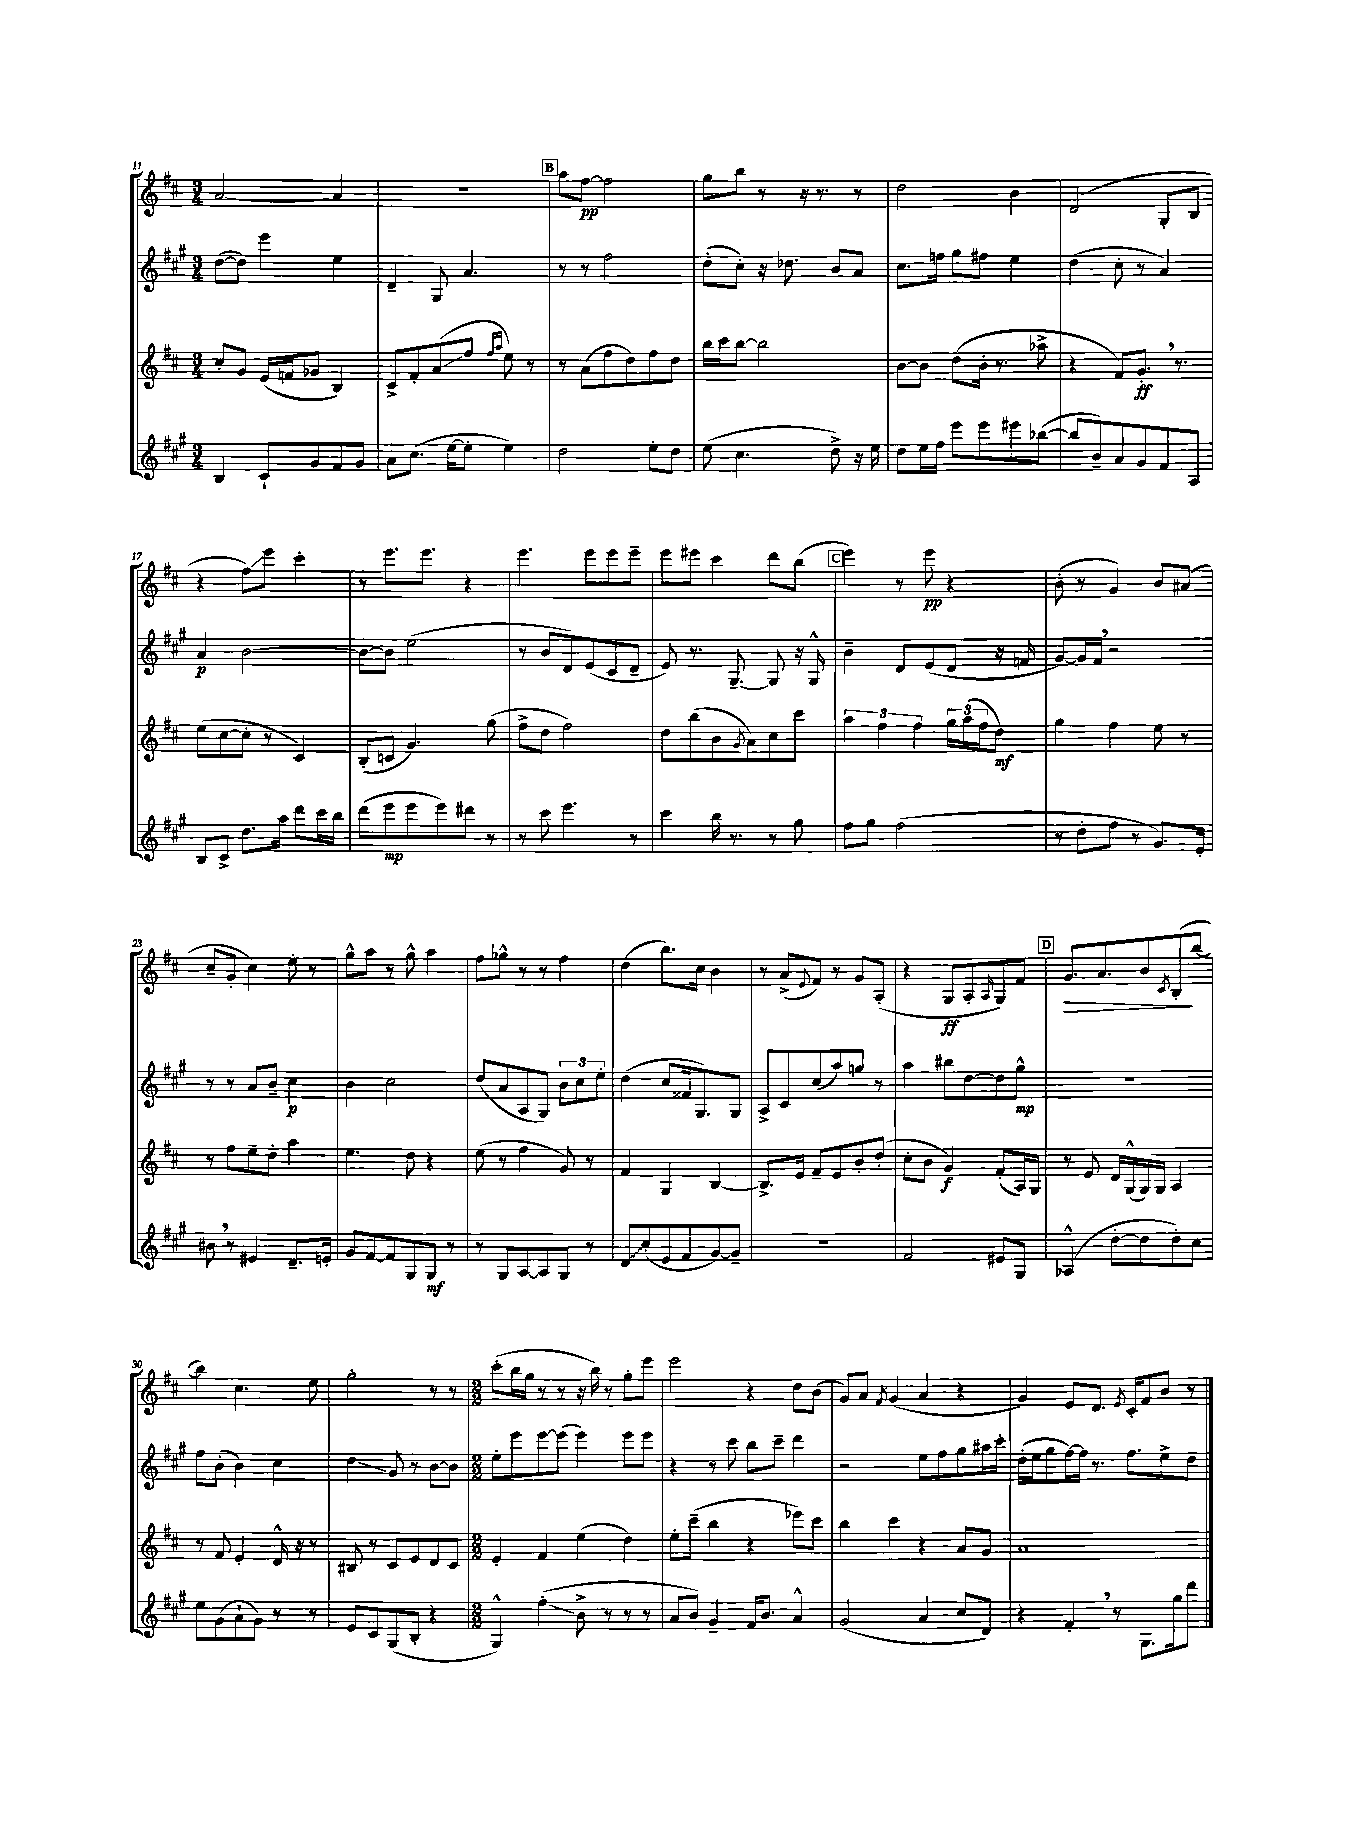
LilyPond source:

<<
\new StaffGroup <<
\new Staff = "s0" {
    \clef treble \key d \major \numericTimeSignature \time 3/4
    a'2~ a'4 |
    R2. |
    \mark \markup { \box "B" } a''8 fis''8~\pp fis''2 |
    g''8 b''8 r8 r16 r8. r8 |
    d''2 b'4 |
    d'2( g8-. b8 |
    r4 fis''8\glissando) e'''8 cis'''4-. |
    r8 e'''8. e'''8. r4 |
    e'''4. e'''8 e'''8 e'''8-- |
    e'''8 eis'''8 cis'''4 d'''8 b''8( |
    \mark \markup { \box "C" } e'''4) r8 e'''8\pp r4 |
    b'8-.( r8 g'4) b'8 ais'8( |
    cis''8-- g'8-. cis''4) e''8-. r8 |
    g''8-^ a''8 r8 g''8-^ a''4 |
    fis''8 ges''8-^ r8 r8 fis''4 |
    d''4( b''8.) cis''16 b'4 |
    r8 a'8->( \appoggiatura { e'8 } fis'8) r8 g'8 a8-.( |
    r4 g8\ff a8-. \grace { a16 } g8) fis'8 |
    \mark \markup { \box "D" } g'8.\> a'8. b'8 \acciaccatura { cis'8 } b8-.\!( b''8~ |
    b''4) cis''4. e''8 |
    g''2-. r8 r8 |
    \numericTimeSignature \time 2/2 cis'''8-.( b''16 g''16 r8 r8 r16 b''16) r8 g''8-. e'''8 |
    e'''2 r4 d''8 b'8( |
    g'8) a'8 \acciaccatura { fis'8 } g'4( a'4 r4 |
    g'4) e'8 d'8. \acciaccatura { e'8 } cis'16-. fis'8 b'8 r8 \bar "|." |
}
\new Staff = "s1" {
    \clef treble \key a \major \numericTimeSignature \time 3/4
    d''8~( d''8) e'''4 e''4 |
    d'4-- gis8 a'4. |
    \mark \markup { \box "B" } r8 r8 fis''2 |
    d''8-.( cis''8-.) r16 des''8. b'8 a'8 |
    cis''8. f''16 gis''8 fis''8 e''4 |
    d''4( cis''8-. r8 a'4) |
    a'4\p b'2~ |
    b'8~ b'8 e''2( |
    r8 b'8 d'8) e'8( cis'8 d'8-- |
    e'8) r8. gis8.~-- gis8 r16 gis16-^ |
    \mark \markup { \box "C" } b'4-- d'8 e'8( d'8 r16 f'16 |
    gis'8~) gis'16 fis'16 \breathe r2 |
    r8 r8 a'8 b'8-- cis''4\p |
    b'4 cis''2 |
    d''8( a'8 a8 gis8) \tuplet 3/2 { b'8 cis''8 e''8-. } |
    d''4( cis''8 fisis'16 gis8.) gis8 |
    a8-> cis'8 cis''8( a''8) g''8 r8 |
    a''4 bis''8 d''8~ d''8 gis''8-^\mp |
    \mark \markup { \box "D" } R2. |
    fis''8 b'8-.( b'4) cis''4 |
    d''4\glissando gis'8 r8 b'8~ b'8 |
    \numericTimeSignature \time 2/2 e''8-. e'''8 e'''8~ e'''8( e'''4) e'''8 e'''8 |
    r4 r8 cis'''8 b''8 cis'''8-- d'''4 |
    r2 e''8 fis''8 gis''8 ais''16 cis'''16-. |
    d''16-.( e''16 gis''8 fis''16~) fis''16 r8. fis''8. e''8-> d''8 \bar "|." |
}
\new Staff = "s2" {
    \clef treble \key d \major \numericTimeSignature \time 3/4
    cis''8-. g'8 e'16( f'16 ges'8 b4) |
    cis'8-> fis'8-. a'8\glissando( fis''8 \grace { fis''16 a''16 } e''8) r8 |
    \mark \markup { \box "B" } r8 a'8( fis''8 d''8) fis''8 d''8 |
    b''16 cis'''16 b''8~ b''2 |
    b'8~ b'8 d''8( b'16-. r8. aes''8-> |
    r4 fis'8) g'8.-.\ff \breathe r8. |
    e''8( cis''8~ cis''8-. r8 cis'4) |
    b8-.( c'8 g'4.) g''8( |
    fis''8-> d''8 fis''2) |
    d''8 b''8( b'8 \acciaccatura { g'8 } a'8) cis''8 cis'''8 |
    \mark \markup { \box "C" } \tuplet 3/2 { a''4 fis''4 fis''4 } \tuplet 3/2 { g''16 a''16( fis''16 } d''8\mf) |
    g''4 fis''4 e''8 r8 |
    r8 fis''8 e''8-- d''8-. a''4 |
    e''4. d''8 r4 |
    e''8( r8 fis''4 g'8) r8 |
    fis'4 g4 b4~ |
    b8.-> e'16 fis'8-- e'8 b'8-. d''8-.( |
    cis''8-. b'8 g'4\f) fis'8-.( a16) g16 |
    \mark \markup { \box "D" } r8 e'8 d'16 g16-^( g16) g16 a4 |
    r8 fis'8 e'4-. d'16-^ r16 r8 |
    bis8 r8 cis'8 e'8 d'8 cis'8 |
    \numericTimeSignature \time 2/2 e'4-. fis'4 e''4( d''4) |
    e''8-. cis'''8--( b''4 r4 ees'''8) cis'''8 |
    b''4 cis'''4 r4 a'8 g'8 |
    a'1 \bar "|." |
}
\new Staff = "s3" {
    \clef treble \key a \major \numericTimeSignature \time 3/4
    b4 cis'8-! gis'8 fis'8 gis'8 |
    a'8 cis''8.( e''16~ e''8-. e''4) |
    \mark \markup { \box "B" } d''2 e''8-. d''8 |
    e''8( cis''4. d''8->) r16 e''16 |
    d''8 e''16 fis''16 e'''8 e'''8 eis'''8 bes''8~( |
    bes''8 b'8--) a'8 gis'8 fis'8 a8 |
    b8 cis'8-> d''8. a''16 d'''8 cis'''16 b''16 |
    d'''8( e'''8\mp e'''8 e'''8) dis'''8 r8 |
    r8 cis'''8 e'''4. r8 |
    cis'''4 b''16 r8. r8 gis''8 |
    \mark \markup { \box "C" } fis''8 gis''8 fis''2( |
    r8 d''8-. fis''8 r8 gis'8.) e'16-. |
    bis'8 \breathe r8 eis'4 d'8.-- e'16-. |
    gis'8 fis'8~ fis'8 gis8 gis8\mf r8 |
    r8 gis8 a8~ a8 gis8 r8 |
    \once \override Glissando.style = #'zigzag d'8\glissando cis''8-.( e'8 fis'8 gis'8~) gis'8-- |
    R2. |
    fis'2 eis'8 gis8 |
    \mark \markup { \box "D" } aes4-^( d''8~-. d''8 d''8-.) cis''8 |
    e''8 gis'8( a'8-! gis'8) r8 r8 |
    e'8 cis'8 gis8( b8-. r4 |
    \numericTimeSignature \time 2/2 gis4-^) fis''4-.\glissando( b'8-> r8 r8 r8 |
    a'8 b'8) gis'4-- fis'16 b'8. a'4-^ |
    gis'2( a'4 cis''8 d'8) |
    r4 fis'4-. \breathe r8 gis8. gis''16 d'''8 \bar "|." |
}
>>
>>
\layout { \context { \Score currentBarNumber = #11 } }
